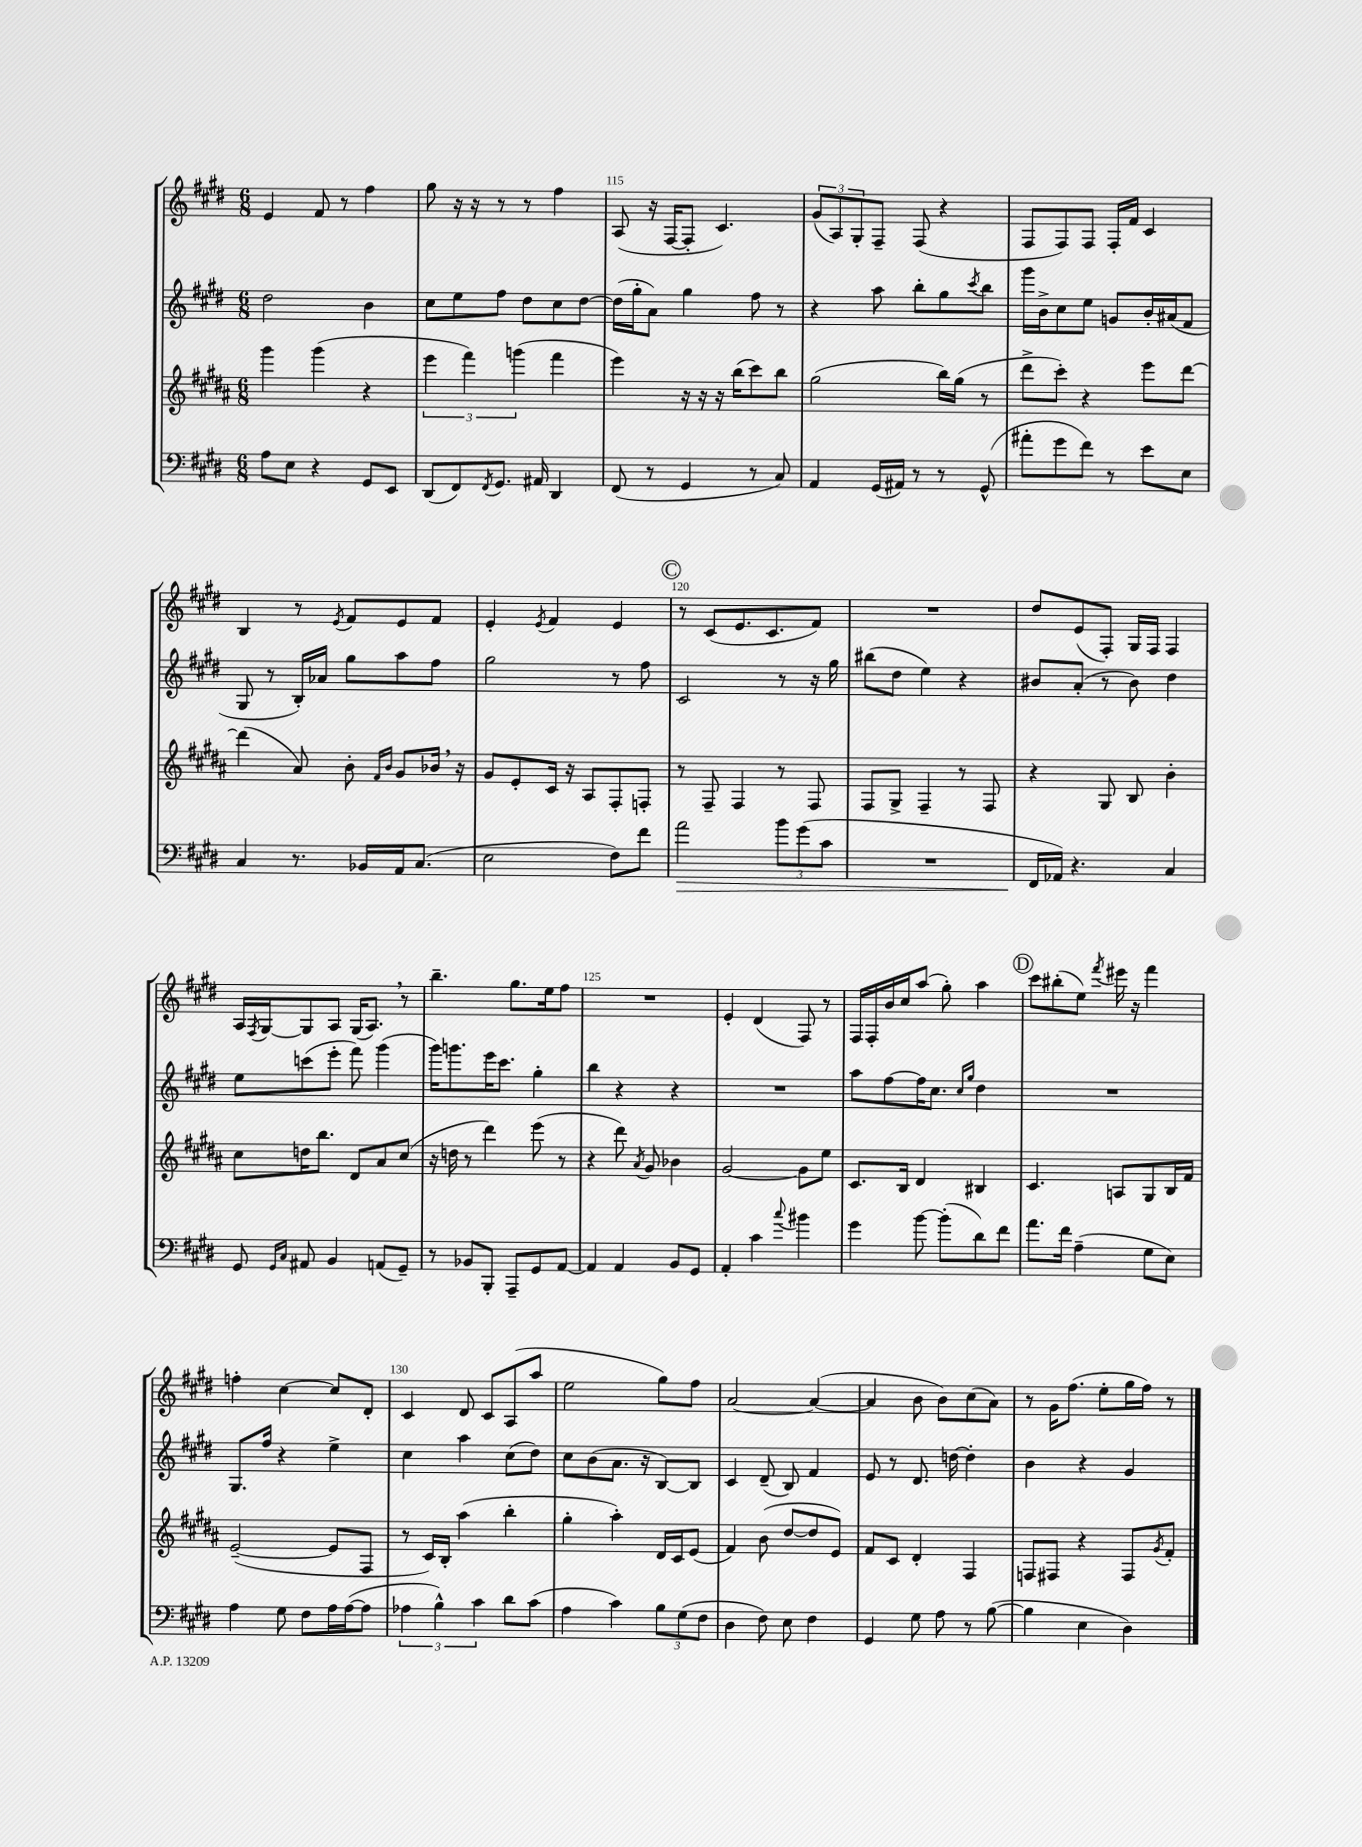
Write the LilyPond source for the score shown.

<<
\new StaffGroup <<
\new Staff = "s0" {
    \clef treble \key e \major \numericTimeSignature \time 6/8
    e'4 fis'8 r8 fis''4 |
    gis''8 r16 r16 r8 r8 fis''4 |
    a8( r16 fis16~ fis8-. cis'4.) |
    \tuplet 3/2 { gis'8( a8) gis8-. } fis8-- fis8( r4 |
    fis8 fis8) fis8 fis16-. fis'16 cis'4 |
    b4 r8 \acciaccatura { e'8 } fis'8 e'8 fis'8 |
    e'4-. \acciaccatura { e'8 } fis'4 e'4 |
    \mark \markup { \circle "C" } r8 cis'8( e'8. cis'8. fis'8) |
    R2. |
    dis''8 e'8( fis8-.) gis16 fis16 fis4 |
    a16 \acciaccatura { fis8 } gis16~ gis8 a8 gis16( a8.) \breathe r8 |
    b''4.-- gis''8. e''16 fis''8 |
    R2. |
    e'4-. dis'4( fis8) r8 |
    fis16 fis16-. b'16 cis''16 a''8( gis''8-.) a''4 |
    \mark \markup { \circle "D" } cis'''8 bis''8-.( e''8) \acciaccatura { fis'''8 } eis'''16 r16 fis'''4 |
    f''4-. cis''4~ cis''8 dis'8-. |
    cis'4 dis'8 cis'8 a8( a''8 |
    e''2 gis''8) fis''8 |
    a'2~ a'4~( |
    a'4 b'8 b'8) cis''8( a'8) |
    r8 gis'16 fis''8.( e''8-. gis''16 fis''16) r8 \bar "|." |
}
\new Staff = "s1" {
    \clef treble \key e \major \numericTimeSignature \time 6/8
    dis''2 b'4 |
    cis''8 e''8 fis''8 dis''8 cis''8 dis''8~ |
    dis''16( gis''16-. a'8) gis''4 fis''8 r8 |
    r4 a''8 b''8-. gis''8 \acciaccatura { cis'''8 } b''8 |
    gis'''16 b'16-> cis''8 e''8 g'8 b'16-. ais'16( fis'8 |
    gis8 r8 b16-.) aes'16 gis''8 a''8 fis''8 |
    gis''2 r8 fis''8 |
    \mark \markup { \circle "C" } cis'2 r8 r16 gis''16 |
    bis''8( dis''8 e''4) r4 |
    bis'8 a'8-.( r8 bis'8) dis''4 |
    e''8 c'''8( e'''8-. fis'''8) gis'''4( |
    gis'''16) g'''8. e'''16 cis'''8. gis''4-. |
    b''4 r4 r4 |
    R2. |
    a''8 fis''8~ fis''16 cis''8. \grace { cis''16 gis''16 } dis''4 |
    \mark \markup { \circle "D" } R2. |
    gis8. fis''16 r4 e''4-> |
    cis''4 a''4 cis''8( dis''8) |
    cis''8 b'8( a'8. r16 b8~) b8 |
    cis'4 dis'8--( b8) fis'4 |
    e'8 r8 dis'8. d''16~ d''4-. |
    b'4 r4 gis'4 \bar "|." |
}
\new Staff = "s2" {
    \clef treble \key b \major \numericTimeSignature \time 6/8
    gis'''4 gis'''4( r4 |
    \tuplet 3/2 { e'''4 fis'''4) g'''4( } fis'''4 |
    e'''4) r16 r16 r16 b''16( cis'''8) b''8 |
    gis''2( b''16) gis''16( r8 |
    dis'''8-> cis'''8-.) r4 e'''8 dis'''8~ |
    dis'''4( ais'8) b'8-. \grace { fis'16 b'16 } gis'8 bes'16 \breathe r16 |
    gis'8 e'8-. cis'16 r16 ais8 fis8-. f8-. |
    \mark \markup { \circle "C" } r8 fis8-- fis4 r8 fis8 |
    fis8 gis8-> fis4-- r8 fis8 |
    r4 gis8 b8 b'4-. |
    cis''8 d''16 b''8. dis'8 ais'8 cis''8( |
    r16 d''16 r8 dis'''4) e'''8( r8 |
    r4 dis'''8) \acciaccatura { ais'8 } gis'8 bes'4 |
    gis'2~ gis'8 e''8 |
    cis'8. b16 dis'4 bis4 |
    \mark \markup { \circle "D" } cis'4. a8 gis8 b16 fis'16 |
    e'2~--( e'8 fis8 |
    r8 cis'16) b16-. ais''4( b''4-. |
    gis''4-. ais''4-.) dis'16 cis'16 e'8( |
    fis'4) b'8( dis''8~ dis''8 e'8) |
    fis'8 cis'8 dis'4-. fis4 |
    f8 fis8 r4 fis8 \acciaccatura { gis'8 } fis'8-. \bar "|." |
}
\new Staff = "s3" {
    \clef bass \key e \major \numericTimeSignature \time 6/8
    a8 e8 r4 gis,8 e,8 |
    dis,8( fis,8) \acciaccatura { fis,8 } gis,8. ais,16 dis,4 |
    fis,8( r8 gis,4 r8 cis8) |
    a,4 gis,16( ais,16) r8 r8 gis,8-^( |
    ais'8-. gis'8 fis'8) r8 e'8 e8 |
    cis4 r8. bes,16 a,16 cis8.( |
    e2 fis8) fis'8 |
    \mark \markup { \circle "C" } a'2\> \tuplet 3/2 { b'8 gis'8( cis'8 } |
    R2. |
    fis,16\! aes,16) r4. cis4 |
    gis,8 \grace { gis,16 cis16 } ais,8 b,4 a,8( gis,8--) |
    r8 bes,8 b,,8-. a,,8-- gis,8 a,8~ |
    a,4 a,4 b,8 gis,8 |
    a,4-. cis'4 \appoggiatura { cis''8 } bis'4 |
    gis'4 b'8~ b'8-.( dis'8) fis'8 |
    \mark \markup { \circle "D" } a'8. fis'16 a4--( gis8 e8) |
    a4 gis8 fis8 a16 a16~( a8 |
    \tuplet 3/2 { aes4 b4-^) cis'4 } dis'8 cis'8( |
    a4 cis'4) \tuplet 3/2 { b8 gis8( fis8 } |
    dis4 fis8) e8 fis4 |
    gis,4 gis8 a8 r8 b8~( |
    b4 e4 dis4) \bar "|." |
}
>>
>>
\layout { \context { \Score currentBarNumber = #113 \override BarNumber.break-visibility = ##(#f #t #t) barNumberVisibility = #(every-nth-bar-number-visible 5) } }
